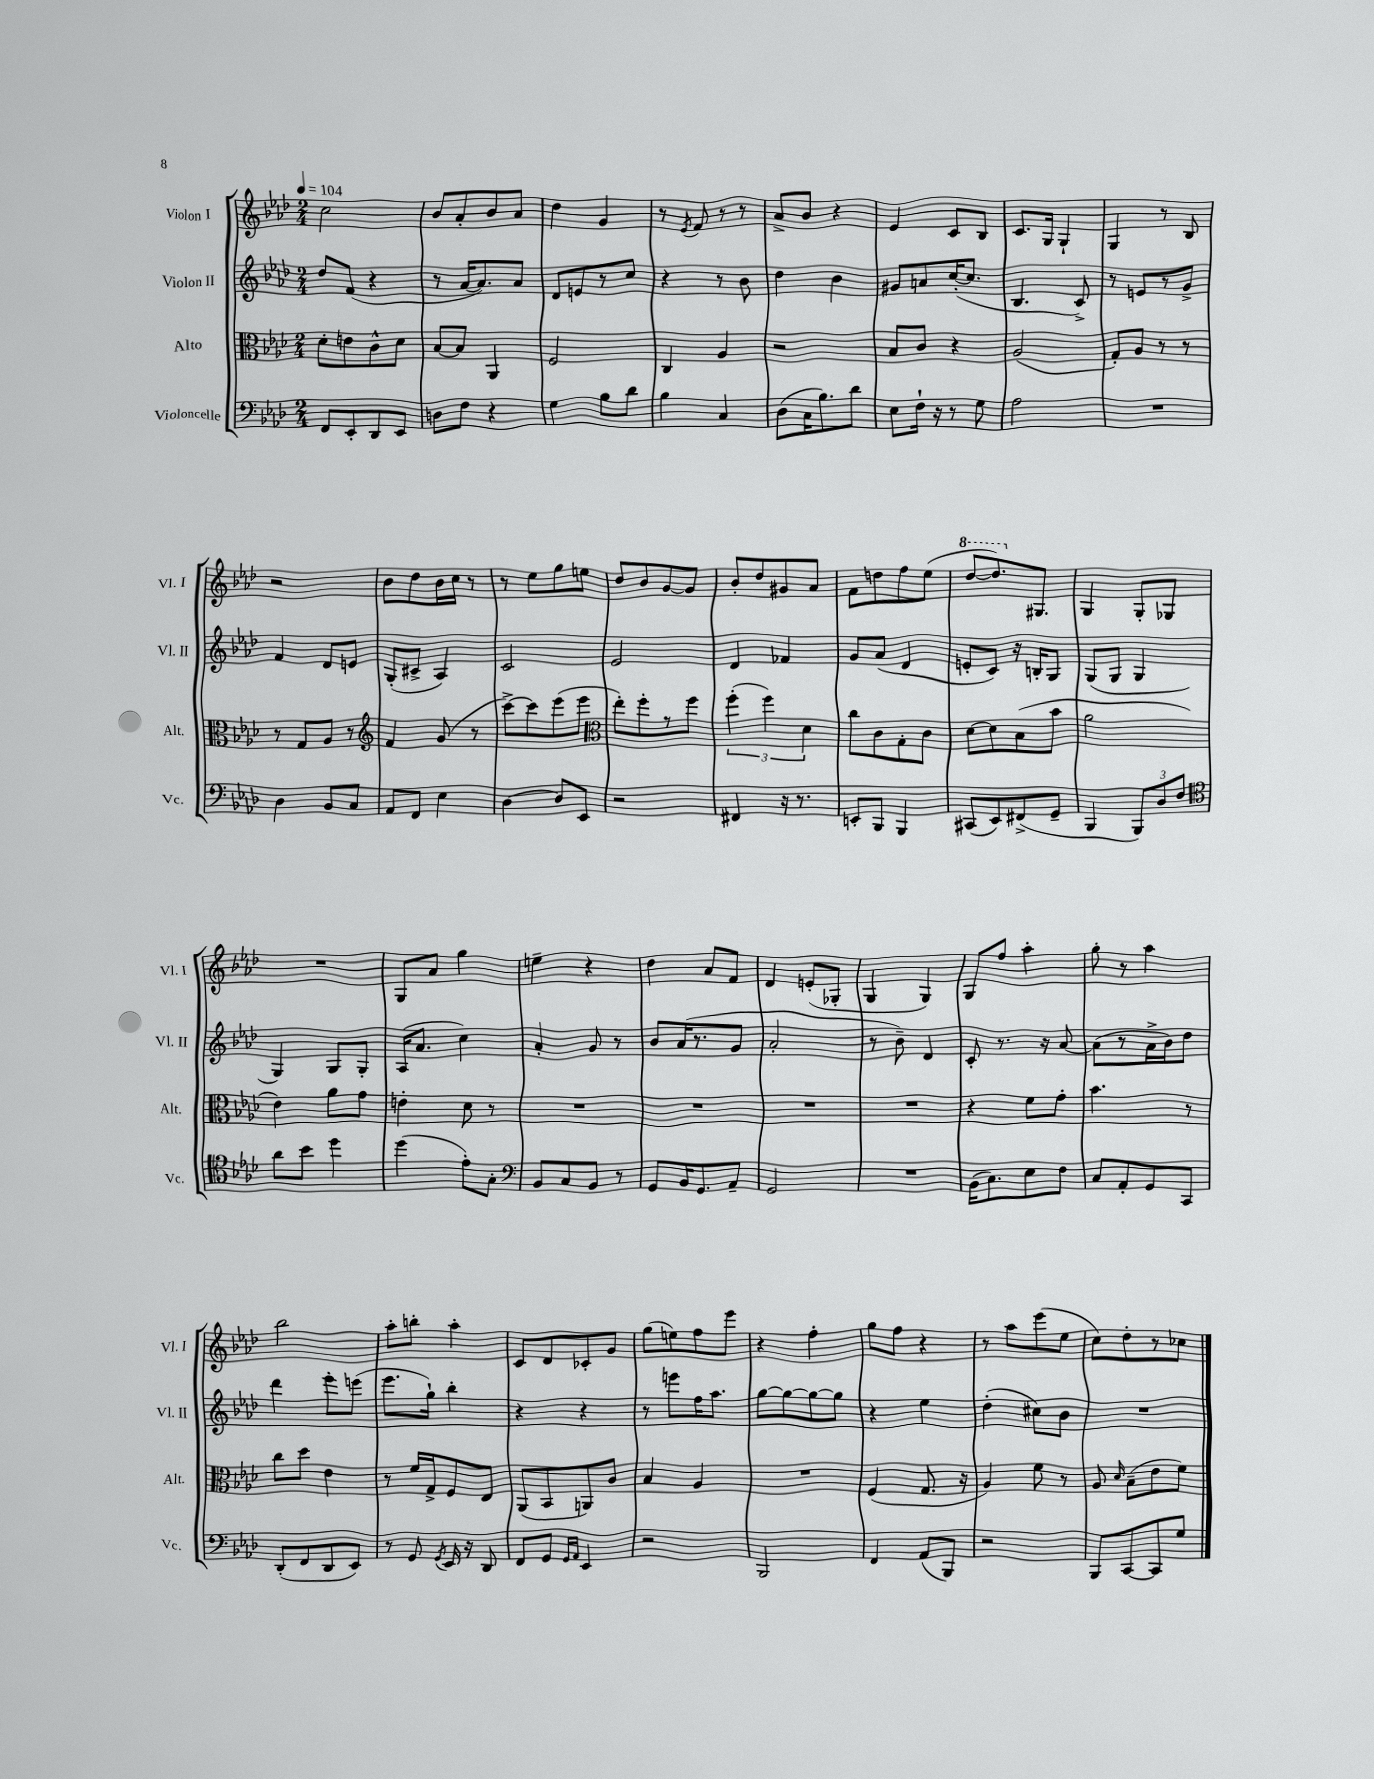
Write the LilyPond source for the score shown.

<<
\new StaffGroup <<
\new Staff = "s0" \with { instrumentName = "Violon I" shortInstrumentName = "Vl. I" } {
    \clef treble \key aes \major \numericTimeSignature \time 2/4 \tempo 4 = 104
    \autoBeamOff c''2 |
    bes'8[ aes'8-. bes'8 aes'8] |
    des''4 g'4 |
    r8 \acciaccatura { ees'8 } f'8 r8 r8 |
    aes'8[-> bes'8] r4 |
    ees'4 c'8[ bes8] |
    c'8.[ g16] g4-! |
    g4 r8 bes8 |
    r2 |
    bes'8[ des''8 bes'16 c''16] r8 |
    r8 ees''8[ g''8 e''8] |
    des''8[ bes'8 g'8~ g'8] |
    bes'8[-. des''8 gis'8 aes'8] |
    f'8[ d''8 f''8 ees''8]( |
    \ottava #1 des'''8[~ des'''8.) \ottava #0 gis8.] |
    g4 g8[-. ges8] |
    R2 |
    g8[ aes'8] g''4 |
    e''4-- r4 |
    des''4 aes'8[ f'8] |
    des'4 e'8[-.( ges8]-. |
    g4 g4) |
    g8[ f''8] aes''4-. |
    g''8-. r8 aes''4 |
    bes''2 |
    aes''8[-. b''8]-. aes''4-. |
    c'8[ des'8 ces'8-. g'8] |
    g''8[( e''8) f''8 ees'''8] |
    r4 f''4-. |
    g''8[ f''8] r4 |
    r8 aes''8[ ees'''8( ees''8] |
    c''8[) des''8-. r8 ces''8] \bar "|." |
}
\new Staff = "s1" \with { instrumentName = "Violon II" shortInstrumentName = "Vl. II" } {
    \clef treble \key aes \major \numericTimeSignature \time 2/4
    \autoBeamOff des''8[ f'8]( r4 |
    r8 aes'16[~ aes'8.) aes'8] |
    des'8[ e'8 r8 c''8] |
    r4 r8 bes'8 |
    des''4 bes'4 |
    gis'8[ a'8 c''16~-.( c''8.] |
    bes4. c'8->) |
    r8 e'8[ r8 g'8]-> |
    f'4 des'8[ e'8] |
    g8[-.( cis'8]-> aes4) |
    c'2 |
    ees'2 |
    des'4 fes'4 |
    g'8[ aes'8]( des'4 |
    e'8[-. c'8]) r16 b16[-. g8] |
    g8[( g8] g4 |
    g4) g8[ g8]-. |
    aes16[( aes'8.] c''4) |
    aes'4-. g'8 r8 |
    bes'8[ aes'16( r8. g'8] |
    aes'2-. |
    r8 bes'8--) des'4 |
    c'8-. r8. r16 aes'8~ |
    aes'8[( r8 aes'16-> bes'16) des''8] |
    des'''4 ees'''8[-. e'''8]( |
    ees'''8.[ g''16]-!) bes''4-. |
    r4 r4 |
    r8 e'''8[ f''16 aes''8.] |
    g''8[~ g''8~ g''8~ g''8] |
    r4 ees''4 |
    des''4-.( cis''8[) bes'8] |
    R2 \bar "|." |
}
\new Staff = "s2" \with { instrumentName = "Alto" shortInstrumentName = "Alt." } {
    \clef alto \key aes \major \numericTimeSignature \time 2/4
    \autoBeamOff des'8[-. e'8 c'8-^ des'8] |
    bes8[~ bes8] aes,4 |
    f2 |
    c4 aes4 |
    r2 |
    bes8[ c'8] r4 |
    aes2( |
    g8[-.) aes8] r8 r8 |
    r8 g8[ aes8] r8 |
    \clef treble f'4 g'8( r8 |
    c'''8[~->) c'''8 ees'''8( ees'''8] |
    \clef alto ees''8[-.) f''8-. r8 f''8] |
    \tuplet 3/2 { f''4-.( f''4) des'4 } |
    c''8[ c'8 g8-. c'8] |
    des'8[~ des'8 bes8( bes'8] |
    aes'2 |
    ees'4) aes'8[ g'8] |
    e'4-. des'8 r8 |
    R2 |
    R2 |
    R2 |
    R2 |
    r4 f'8[ g'8]-. |
    bes'4. r8 |
    c''8[ des''8] ees'4 |
    r8 f'16[ g16-> f8 ees8] |
    aes,8[( bes,8 a,8) c'8] |
    bes4 aes4 |
    R2 |
    f4( g8. r16 |
    aes4) f'8 r8 |
    aes8 \grace { des'16 } bes8[--( ees'8 f'8]) \bar "|." |
}
\new Staff = "s3" \with { instrumentName = "Violoncelle" shortInstrumentName = "Vc." } {
    \clef bass \key aes \major \numericTimeSignature \time 2/4
    \autoBeamOff f,8[ ees,8-. des,8 ees,8] |
    d8[ f8] r4 |
    g4 bes8[ des'8] |
    bes4 c4 |
    des8[( c16 bes8.) des'8] |
    ees8[ f16]-! r16 r8 g8 |
    aes2 |
    R2 |
    des4 bes,8[ c8] |
    aes,8[ f,8] ees4 |
    des4~ des8[ ees,8] |
    r2 |
    fis,4 r16 r8. |
    e,8[-. bes,,8] bes,,4 |
    cis,8[( ees,8) fis,8->( g,8]-- |
    bes,,4 \tuplet 3/2 { bes,,8[) des8 f8] } |
    \clef tenor aes'8[ bes'8] des''4 |
    des''4( ees'8[-.) g8]-. |
    \clef bass bes,8[ c8 bes,8] r8 |
    g,8[ bes,16 g,8. aes,8]-- |
    g,2 |
    R2 |
    bes,16[( c8.) ees8 f8] |
    c8[ aes,8-. g,8 c,8] |
    des,8[-.( f,8 des,8 ees,8]) |
    r8 g,8 \acciaccatura { g,8 } ees,16 r16 des,8 |
    f,8[ g,8] \grace { g,16[ aes,16] } ees,4 |
    r2 |
    bes,,2 |
    f,4 aes,8[( bes,,8]) |
    r2 |
    bes,,8[ c,8~ c,8 g8] \bar "|." |
}
>>
>>
\layout { \context { \Score \remove "Bar_number_engraver" } }
